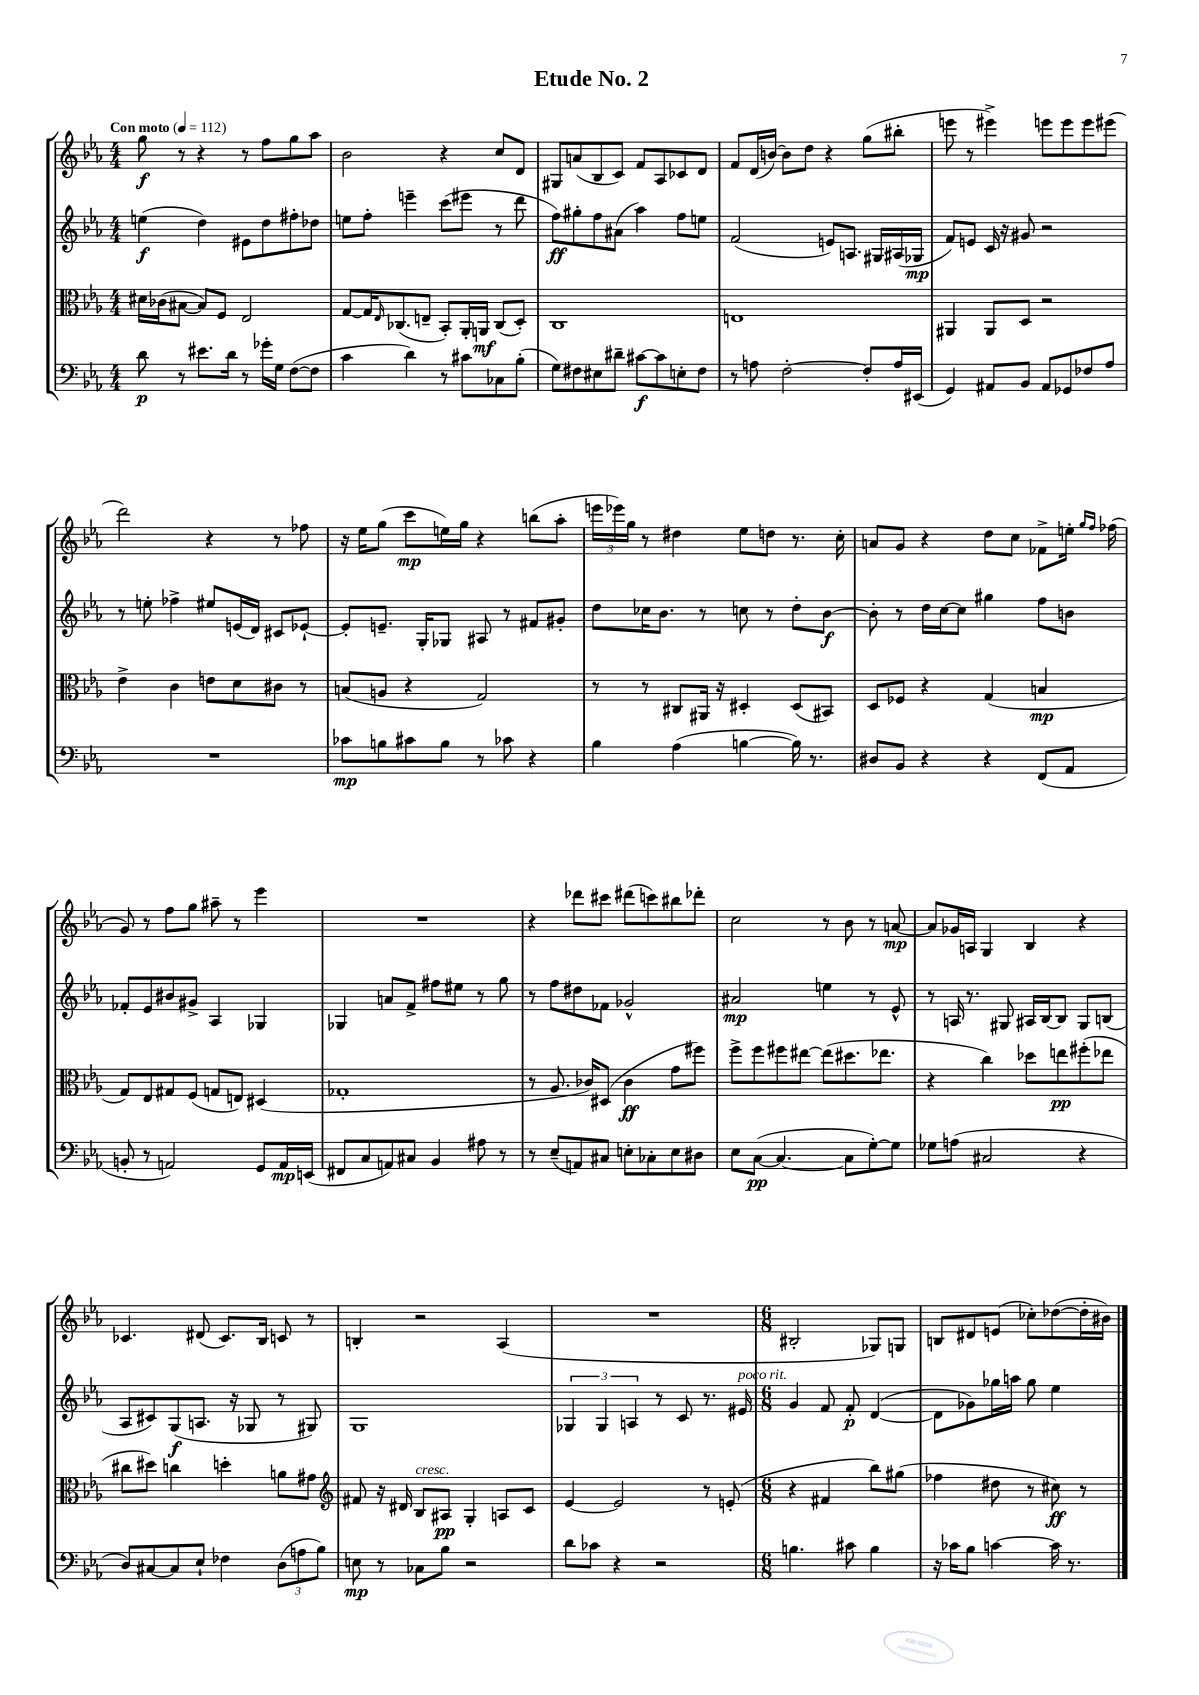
\header { title = "Etude No. 2" }
<<
\new StaffGroup <<
\new Staff = "s0" {
    \clef treble \key ees \major \numericTimeSignature \time 4/4 \tempo "Con moto" 4 = 112
    g''8\f r8 r4 r8 f''8 g''8 aes''8 |
    bes'2 r4 c''8 d'8 |
    gis8 a'8( bes8 c'8) f'8 aes8 ces'8 d'8 |
    f'8 d'16( b'16~) b'8 d''8 r4 g''8( bis''8-. |
    e'''8 r8 eis'''4->) e'''8 e'''8 e'''8 eis'''8( |
    d'''2) r4 r8 fes''8 |
    r16 ees''16 g''8( c'''8\mp e''16) g''16 r4 b''8( aes''8-. |
    \tuplet 3/2 { e'''16 ees'''16) g''16 } r8 dis''4 ees''8 d''8 r8. c''16-. |
    a'8 g'8 r4 d''8 c''8 fes'8-> e''16-. \grace { g''16 f''16 } fes''16( |
    g'8) r8 f''8 g''8 ais''8-- r8 ees'''4 |
    R1 |
    r4 des'''8 cis'''8 dis'''8( c'''8) bis''8 des'''8-. |
    c''2 r8 bes'8 r8 a'8~\mp |
    a'8 ges'16 a16 g4 bes4 r4 |
    ces'4. dis'8( ces'8.) bes16 c'8 r8 |
    b4-. r2 aes4( |
    R1 |
    \numericTimeSignature \time 6/8 bis2-. ges8) g8 |
    b8 dis'8 e'8( ces''8-.) des''8~( des''16-. bis'16) \bar "|." |
}
\new Staff = "s1" {
    \clef treble \key ees \major \numericTimeSignature \time 4/4
    e''4\f( d''4) eis'8 d''8 fis''8-. des''8 |
    e''8 f''8-. e'''4-- c'''8( eis'''8 r8 d'''8 |
    f''8\ff) gis''8-. f''8 ais'8( aes''4) f''8 e''8 |
    f'2( e'8) a8. gis16 ais16( ges16\mp |
    f'8) e'8 c'16 r16 gis'8 r2 |
    r8 e''8-. fes''4-> eis''8 e'16( d'16) cis'8 ees'8~-! |
    ees'8-. e'8.-- g16-. ges8 ais8 r8 fis'8 gis'8-. |
    d''8 ces''16 bes'8. r8 c''8 r8 d''8-. bes'8~\f |
    bes'8-. r8 d''16 c''16~ c''8 gis''4 f''8 b'8 |
    fes'8-. ees'8 bis'8 gis'8-> aes4 ges4 |
    ges4 a'8 f'8-> fis''8 eis''8 r8 g''8 |
    r8 f''8 dis''8 fes'8 ges'2-^ |
    ais'2\mp e''4 r8 ees'8-^ |
    r8 a16 r8. gis8 ais16 bes16~ bes8 gis8 b8( |
    aes8 cis'8) g8\f( a8. r16 ges8 r8 gis8) |
    g1 |
    \tuplet 3/2 { ges4 ges4 a4 } r8 c'8 r8. eis'16^\markup { \italic "poco rit." } |
    \numericTimeSignature \time 6/8 g'4 f'8 f'8-.\p d'4~( |
    d'8 ges'8) ges''16 a''16 ges''8 ees''4 \bar "|." |
}
\new Staff = "s2" {
    \clef alto \key ees \major \numericTimeSignature \time 4/4
    dis'16 ces'16( bis8~ bis8) f8 ees2 |
    g8~ g16 \grace { ees16 } ces8.( e8-- bes,8-.) aes,16-. a,16\mf ces8( d8-.) |
    c1 |
    e1 |
    ais,4 ais,8 d8 r2 |
    ees'4-> c'4 e'8 d'8 cis'8 r8 |
    b8( a8 r4 g2) |
    r8 r8 cis8 ais,16 r16 dis4-. dis8( bis,8) |
    d8 fes8 r4 g4( b4\mp |
    g8) ees8 gis8 f8( g8 e8) dis4( |
    ges1-. |
    r8 aes8. ces'16) dis8( ces'4\ff g'8 fis''8) |
    f''8-> f''8 fis''8 eis''8~ eis''8( dis''8. ees''8. |
    r4 c''4) des''8 e''8\pp fis''8-.( ees''8 |
    cis''8 dis''8) c''4 d''4-. a'8 gis'8 |
    \clef treble fis'8 r16 dis'16 bes8^\markup { \italic "cresc." } ais8\pp g4-. a8 c'8 |
    ees'4~ ees'2 r8 e'8-.( |
    \numericTimeSignature \time 6/8 r4 fis'4 bes''8) gis''8( |
    fes''4 dis''8 r8 cis''8\ff) r8 \bar "|." |
}
\new Staff = "s3" {
    \clef bass \key ees \major \numericTimeSignature \time 4/4
    d'8\p r8 eis'8. d'16 r8 ges'16-. g16 f8~( f8 |
    c'4 d'4) r8 cis'8 ces8 bes8-.( |
    g8) fis8 eis8 dis'8-- cis'8~\f cis'8 e8-. fis8 |
    r8 a8 f2~-. f8-. a16 eis,16( |
    g,4) ais,8 bes,8 ais,8 ges,8 fes8 aes8 |
    R1 |
    ces'8\mp b8 cis'8 b8 r8 ces'8 r4 |
    bes4 aes4( b4~ b16) r8. |
    dis8 bes,8 r4 r4 f,8( aes,8 |
    b,8-. r8 a,2) g,8 a,16\mp e,16( |
    fis,8 c8 a,8) cis8 bes,4 ais8 r8 |
    r8 ees8--( a,8) cis8 e8-. ces8-. e8 dis8 |
    ees8 c8~\pp( c4.~ c8 g8~-.) g8 |
    ges8 a8( cis2 r4 |
    d8) cis8~ cis8 ees8-! fes4 \tuplet 3/2 { d8( a8 bes8) } |
    e8\mp r8 ces8 bes8 r2 |
    d'8 ces'8 r4 r2 |
    \numericTimeSignature \time 6/8 b4. cis'8 b4 |
    r16 ces'16 bes8 c'4~ c'16 r8. \bar "|." |
}
>>
>>
\layout { \context { \Score \remove "Bar_number_engraver" } }
